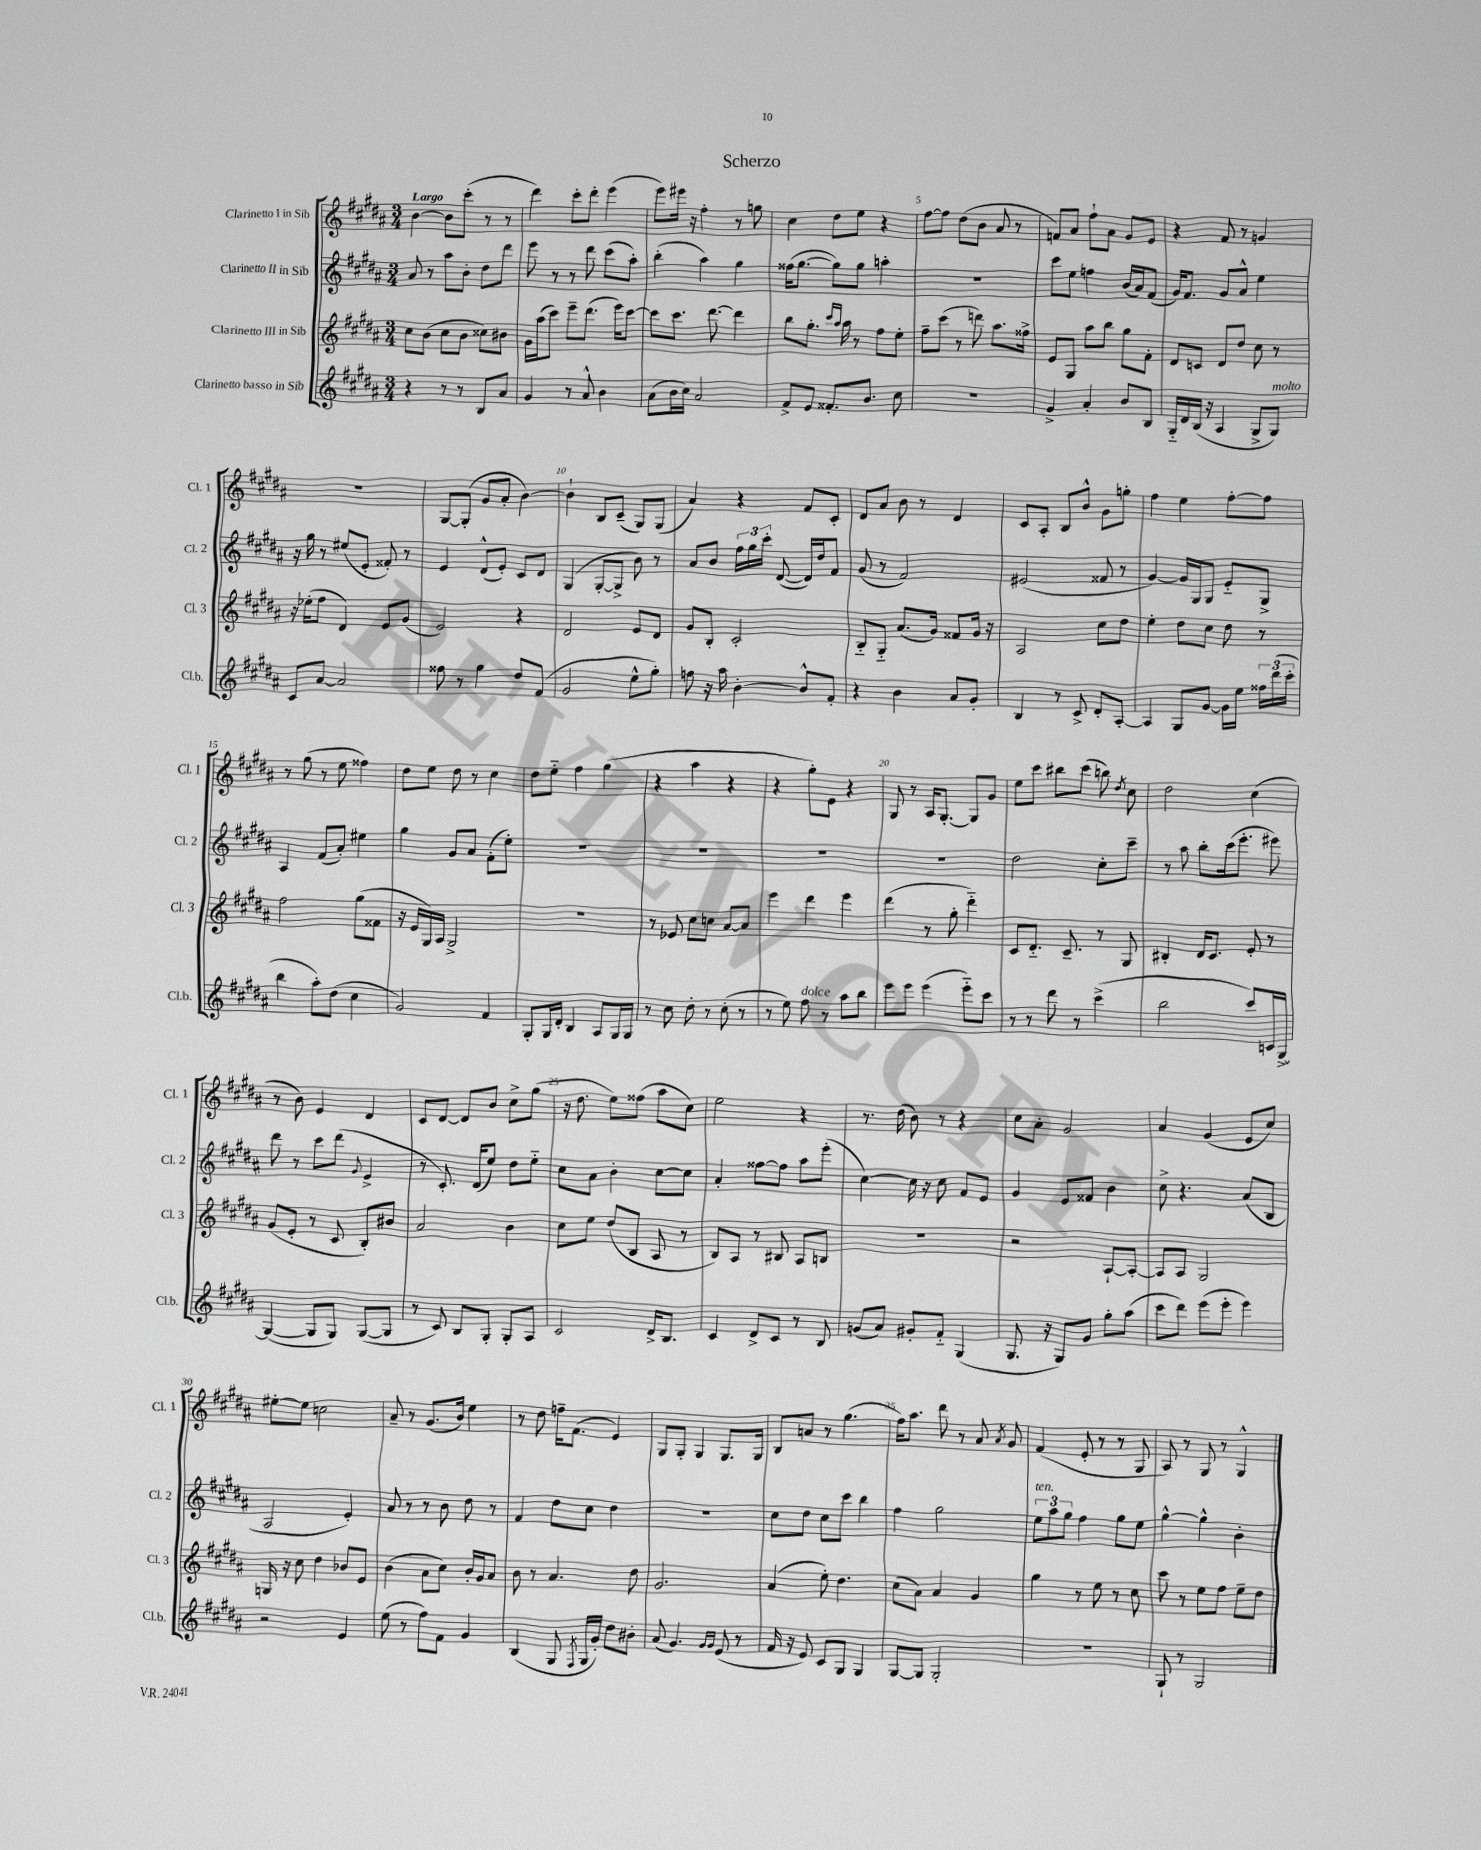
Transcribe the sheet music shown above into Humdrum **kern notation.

**kern	**kern	**kern	**kern
*staff4	*staff3	*staff2	*staff1
*clefG2	*clefG2	*clefG2	*clefG2
*k[f#c#g#d#a#]	*k[f#c#g#d#a#]	*k[f#c#g#d#a#]	*k[f#c#g#d#a#]
*M3/4	*M3/4	*M3/4	*M3/4
4r	8cc#\L	8a#/	[4b\
.	(8b\J	8r	.
8r	8cc#\L	8aa#\L	8b\]L
8r	8b\J	8b'\J	(8ccc#'\J
8B/L	8cc##\L)	8dd#\L	8r
8a#/J	8b#\J	8ddd#\J	8r
=	=	=	=
4g#/	16g#\LL	8eee\	4ddd#\)
.	(16aa#\J	.	.
.	8ccc#\J)	8r	.
8r	8eee~\L	8r	8ccc#'\L
8a#^^/	(8.ddd#\J	8ddd#\	8ddd#'\J
4b\	.	(8ccc#\L	(4eee\
.	16eee\LK)	.	.
.	[8ccc#\J	8aa#'\J)	.
=	=	=	=
(8a#\L	8ccc#\]L	(4bb'\	8eee\L)
16b\L	8.ccc#\J	.	16eee#\Jk
16cc#\JJ)	.	.	16r
2a#/	.	4aa#\)	4ff#'\
.	[8.ddd#\	.	.
.	4ddd#\]	4gg#\	8r
.	.	.	8gg\
=	=	=	=
8f#^/L	8bb\L	(16ff##\LK	4cc#\
.	.	[8.gg#\J	.
8e/J	8.gg#'\J	.	.
8.f##'/L	.	8gg#\]L)	8dd#\L
.	16qqccc#/LL	.	.
.	16qqaa#/JJ	.	.
.	16aa#\	.	.
.	8r	8gg#\J	8ee\J
8.b/J	.	.	.
.	8ff#\L	4aa'\	4r
8cc#\	8ee'\J	.	.
=	=	=	=
2.r	8ff#~\L	2.r	[8ff#\L
.	(8ccc#\J	.	8ff#\]J
.	8r	.	(8dd#\L
.	8ddd\)	.	8b\J
.	8.aa#\L	.	8a#/
.	.	.	8r
.	16ff##^\Jk	.	.
=	=	=	=
4g#^/	8e/L	8ccc#\L	8f/L)
.	8G#/J	8ee\J	8a#/J
4a#'/	8aa#\L	4ff\	8ff#`\L
.	8bb\J	.	8a#\J
8b/L	8gg#\L	(16b/LL	8g#/L
.	.	16a#/J)	.
8B/J	8f#'\J	(8f#/J	8e/J
=	=	=	=
16G#'~/LL	8d#/L	16g#/LK)	4r
16d#/	.	8.f#/J	.
(16B/JJ	8c/J	.	.
16r	.	.	.
4A#/	8d#/L	8g#/L	8f#/
.	8dd#/J	8a#^^/J	8r
8G#^/L	8cc#\	4ee\	4g/
8G#/J)	8r	.	.
=	=	=	=
8c#/L	16r	16r	2.r
.	(16ee-'\LK	16gg#\	.
[8a#/J	8ff#\J	8r	.
2a#/]	4d#/)	(8ee#/L	.
.	.	8e'/J	.
.	8e/L	8f##'/)	.
.	(8g#/J	8r	.
=	=	=	=
8ff##\	2e/)	4e/	[8G#/L
8r	.	.	(8G#'/]J
4gg#\	.	(8d#^^/L	8g#/L
.	.	8e'/J)	8a#'/J
8dd#/L	4r	8c#/L	[4b\)
(8f#/J	.	8d#/J	.
=	=	=	=
2g#/	2d#/	(4G#/	4b`\]
.	.	[8G#'/L	8B/L
.	.	8G#^/]J	(8c#~/J
8ee^^\L	8e/L	8b\)	8G#/L)
8gg#'\J)	8d#/J	8r	(8G#/J
=	=	=	=
8ff\	8g#/L	8a#/L	4a#/)
16r	8B'/J	8b/J	.
16aa#\	.	.	.
[4b'\	2c#'/	24ff#\LL	4r
.	.	24gg#\	.
.	.	24ccc#'\JJ	.
.	.	([8d#/	.
8b^^/]L	.	16d#/]LL)	8f#/L
.	.	16dd#/J	.
8f#'/J	.	8f#/J	8c#'/J
=	=	=	=
4r	8B'~/L	(8g#/	8d#/L
.	8G#'~/J	8r	8a#/J
4b\	(8.a#/L	2f#/)	8b\
.	.	.	8r
.	16g#/Jk)	.	.
8a#/L	8f##/L	.	4d#/
8g#'/J	16g#/Jk	.	.
.	16r	.	.
=	=	=	=
4B/	2A#/	(2e#/	8c#/L
.	.	.	8A#'/J
8r	.	.	8B/L
8c#^/	.	.	8b^^/J
8d#'/L	8cc#\L	8f##/	8g#\L
[8A#'/J	8dd#\J	8r	8gg'\J
=	=	=	=
4A#/]	4ee'\	[4g#/)	4ff#\
8G#/L	8dd#\L	16g#/]LL	4ee\
.	.	16G#/J	.
[8g#/J	8cc#\J	8G#/J	.
16g#\]LL	8dd#\	8e'~/L	[8ff#'\L
16ee\JJ	.	.	.
24ff##\LL	8r	8G#^/J	8ff#\]J
(24ddd#\	.	.	.
24ccc#'\JJ	.	.	.
=	=	=	=
4bb\	2ff#\	4A#/	8r
.	.	.	(8gg#\
8aa#'\L)	.	(8f#/L	8r
(8dd#\J	.	8a#'/J)	8ee\
4cc#\	(8gg#\L	4ee#\	4ff##\)
.	8f##\J	.	.
=	=	=	=
2g#/)	16r	4gg#\	8dd#\L
.	16e/LL	.	.
.	16G#/)	.	8ee\J
.	16A#/JJ	.	.
.	2G#^/	8g#/L	8dd#\
.	.	8a#/J	8r
4f#/	.	(8f#'\L	4cc#\
.	.	8ee'\J)	.
=	=	=	=
8G#'/L	2.r	2.r	8dd#\L
16G#/L	.	.	8ee'~\J
16d#'/JJ	.	.	.
4B/	.	.	4ff#\
8A#/L	.	.	(4gg#\
16G#/L	.	.	.
16G#/JJ	.	.	.
=	=	=	=
8r	8r	2.r	4r
8cc#\	8e-/	.	.
8dd#'\	8cc#\L	.	4aa#\
8r	8cc\J	.	.
(8cc#'\	[8a#/L	.	4r
8r	8a#/]J	.	.
=	=	=	=
8r	4eee\	2.r	4r
8ee\)	.	.	.
8ff#\	4ddd#\	.	8gg#'\L)
8r	.	.	8e\J
8aa#\L	4eee\	.	4r
8bb\J	.	.	.
=	=	=	=
8eee\L	(4ddd#\	2.r	8G#/
8eee\J	.	.	8r
(4eee\	8r	.	16A#/LK
.	.	.	[8.G#'/J
.	8gg#'\	.	.
8eee'~\L)	4ddd#'~\)	.	8G#/]L
8ccc#\J	.	.	8g#/J
=	=	=	=
8r	8c#/L	2dd#\	8ee\L
8r	8.d#'~/J	.	8ccc#\J
8ddd#\	.	.	8bb#\L
.	8.c#~/	.	.
8r	.	.	(8ccc#\J
(4ccc#^\	8r	8cc#'\L	8bb\)
.	.	.	8qdd#/
.	8G#/	8ccc#~\J	8cc#\
=	=	=	=
2bb\	4B#'/	8r	2dd#\
.	.	8aa#\	.
.	16d#/LK	8bb'\L	.
.	8.c#/J	.	.
.	.	(16ccc#\k	.
.	.	8.eee'\J	.
8ccc#/L)	8e'/	.	(4cc#\
16c/L	8r	8eee#\)	.
[16G#^/JJ	.	.	.
=	=	=	=
(4G#/_	(8g#/L	8ddd#\	8r
.	8e'/J	8r	8b\)
8G#/]L	8r	8ccc#\L	4e/
8G#/J)	8c#/	(8ddd#\J	.
.	.	8qqg#/	.
([8G#/L	8B'/L)	4e^/	4d#/
8G#/]J	8b#/J	.	.
=	=	=	=
8r	2a#/	8r	8c#/L
8c#/)	.	8.c#'/)	[8d#/J
8B/L	.	.	8d#/]L
.	.	(16d#/LK	.
8G#'/J	.	8ee/J)	8b/J
8G#'/L	4b\	8dd#\L	8cc#^\L
8A#/J	.	8ee'~\J	(8gg#\J
=	=	=	=
2c#/	8cc#\L	8cc#\L	16r
.	.	.	8.dd#\
.	8ee\J	8a#\J	.
.	(8dd#/L	4b'\	8ee\L)
.	8B/J	.	(8ff##\J
16d#^/LK	8A#/	[8cc#\L	8aa#\L
8.B/J	.	.	.
.	8r	8cc#\]J	8cc#\J)
=	=	=	=
4c#/	8B/L)	4a#'/	2ee\
.	8A#/J	.	.
8d#^/L	8r	[8ff##\L	.
8c#/J	8B#/	8ff##\]J	.
8r	8A#/L	8aa#\L	4r
8B/	8B/J	(8eee'\J	.
=	=	=	=
(8g/L	2.r	[4cc#\)	8.r
8a#/J)	.	.	.
.	.	.	(16dd#\
8g#'/L	.	16cc#\]	8b\)
.	.	16r	.
8f#'~/J	.	8cc#\	8r
(4G#/	.	8f#/L	4r
.	.	8e/J	.
=	=	=	=
8.G#/	2r	4g#/	8cc#\L
.	.	.	8a#'\J
16r	.	.	.
8G#/L)	.	8e/L	2g#/
8g#/J	.	8f##/J	.
8gg#'\L	[8A#`/L	4b\	.
(8aa#\J	8A#'/_J	.	.
=	=	=	=
8ccc#\L	8A#/]L	8cc#^\	4a#/
8ddd#\J)	8A#/J	4.r	.
(8eee\L	2G#/	.	(4g#/
8eee'\J	.	.	.
4eee\)	.	(8a#/L	8e/L
.	.	8B/J	8cc#/J)
=	=	=	=
2r	16G/	2A#/	[8ee#'\L
.	16r	.	.
.	8cc#\	.	8ee#\]J
.	4dd#\	.	2cc\
4e/	8b-/L	4e'/)	.
.	8e/J	.	.
=	=	=	=
(8ee\	(4b\	8a#/	8a#~/
8r	.	8r	8r
8ff#\L)	8a#\L	8r	(8.g#/L
8f#\J	8cc#\J)	8b\	.
.	.	.	16b/Jk)
4g#/	16b'/LL	8dd#\	4ee\
.	16g#/J	.	.
.	8a#/J	8r	.
=	=	=	=
(4B/	8b\	4f#/	8r
.	8r	.	8dd#\
8G#/	4.a#/	8dd#\L	16ff~\LK
.	.	.	(8.f#\J
8qF#/	.	.	.
16G#/LL	.	8cc#\J	.
16g#'/JJ)	.	.	.
8dd#\L	.	4dd#\	4e/)
8b#'\J	8dd#\	.	.
=	=	=	=
(8a#/	2.g#/	2.r	8G#/L
4.g#/)	.	.	8G#'/J
.	.	.	4G#/
16qqg#/LL	.	.	.
16qqg#/JJ	.	.	.
(8e/	.	.	8.G#/L
8r	.	.	.
.	.	.	16G#/Jk
=	=	=	=
16f#/	(4a#/	8cc#\L	8B/L
16r	.	.	.
8e/)	.	8dd#\J	8a/J
8c#/L	8ee'\)	8cc#\L	8r
8G#/J	4.dd#\	8ccc#\J	(4.gg#\
4G#/	.	4bb\	.
=	=	=	=
[8G#/L	(8cc#\L	4ff#\	16ff#\LK)
.	.	.	8.aa#\J
8G#/]J	8a#\J)	.	.
2G#'/	4a#/	2gg#\	8ddd#\
.	.	.	8r
.	4g#/	.	8a#/
.	.	.	8qa#/
.	.	.	8g#/
=	=	=	=
2.r	4gg#\	12ee\L	(4f#/
.	.	12aa#\	.
.	.	12gg#\J	.
.	8r	4ff#\	8e'/
.	8ee\	.	8r
.	8r	8gg#\L	8r
.	8cc#\	8ee\J	8G#/
=	=	=	=
8G#`/	8ccc#\	[4gg#^^\	8A#/)
8r	8r	.	8r
2G#/	8ee\L	4gg#^^\]	8G#/
.	8ff#\J	.	8r
.	8ee~\L	4b'\	4G#^^/
.	8dd#\J	.	.
==	==	==	==
*-	*-	*-	*-
